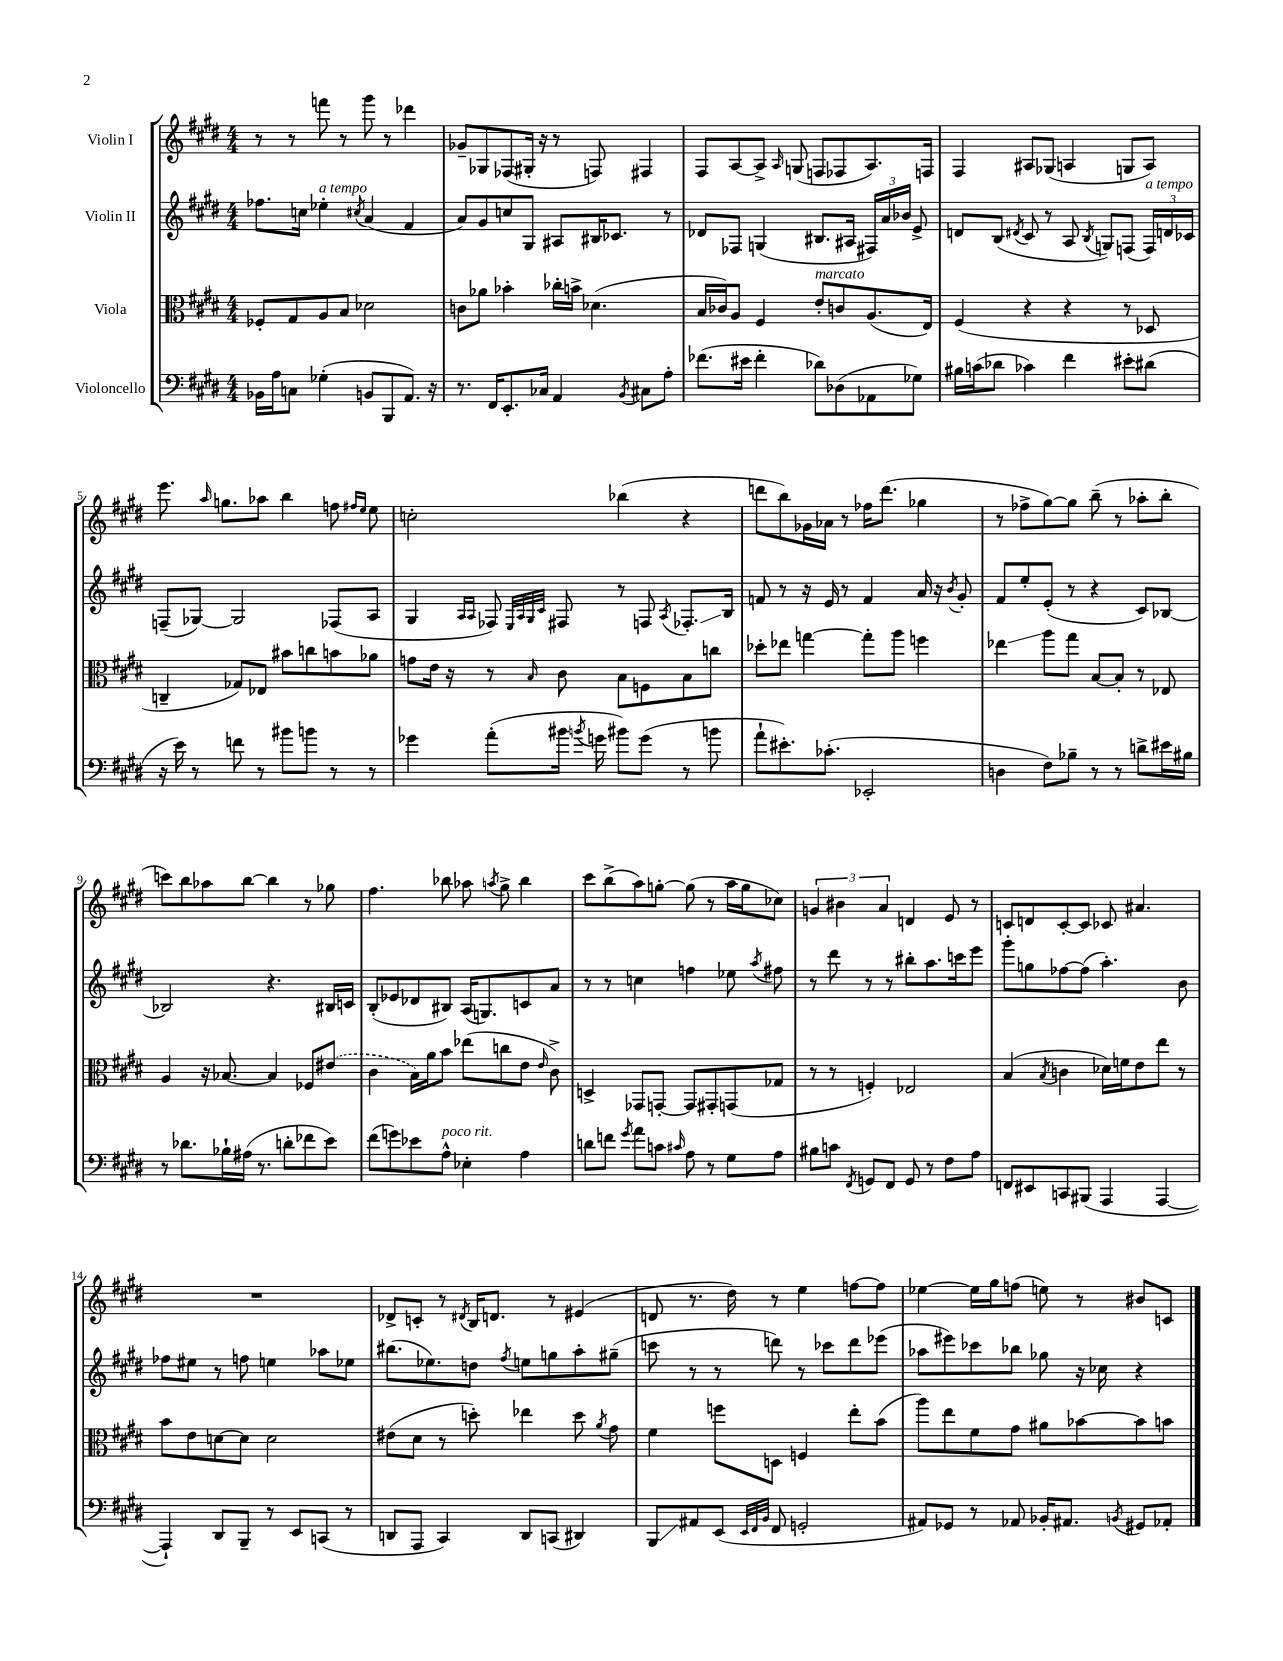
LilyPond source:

<<
\new StaffGroup <<
\new Staff = "s0" \with { instrumentName = "Violin I" } {
    \clef treble \key e \major \numericTimeSignature \time 4/4
    \autoBeamOff r8 r8 f'''8 r8 gis'''8 r8 des'''4 |
    ges'8[-- ges8 fes8( gis16]-. r16 r8 f8) fis4 |
    fis8[ a8~ a8]-> \grace { a16 } g8( f8[ fes8 a8.) f16] |
    fis4 ais8[ ges8]( a4 g8[ a8]) |
    e'''8. \grace { a''16 } g''8.[ aes''8] b''4 f''8 \grace { fis''16[ e''16] } e''8 |
    c''2-. bes''4( r4 |
    d'''8[ b''8) ges'16 aes'16] r8 fes''16[ d'''8.]( ges''4 |
    r8 fes''8[-> gis''8~) gis''8] b''8--( r8 aes''8[-. b''8]-. |
    c'''8[) b''8 aes''8 b''8]~ b''4 r8 ges''8 |
    fis''4. bes''8 aes''8 \acciaccatura { a''8 } gis''8-> bes''4 |
    cis'''8[ b''8->( a''8) g''8]~-. g''8( r8 a''16[ g''16 ces''8]) |
    \tuplet 3/2 { g'4 bis'4 a'4 } d'4 e'8 r8 |
    c'8[ d'8 c'8~-. c'8] ces'8 ais'4. |
    R1 |
    des'8[-> c'8]-. r8 \acciaccatura { dis'8 } b16[ d'8.] r8 eis'4( |
    d'8 r8. dis''16) r8 e''4 f''8[~ f''8] |
    ees''4~ ees''16[ gis''16 f''8]( e''8) r8 bis'8[ c'8] \bar "|." |
}
\new Staff = "s1" \with { instrumentName = "Violin II" } {
    \clef treble \key e \major \numericTimeSignature \time 4/4
    \autoBeamOff fes''8.[ c''16] ees''4-.^\markup { \italic "a tempo" } \acciaccatura { cis''8 } a'4( fis'4 |
    a'8[) gis'8 c''8 gis8] ais8[ bis16 ces'8.] r8 |
    des'8[ fes8] g4( bis8.[ ais16] \tuplet 3/2 { fis16[) a'16 bes'16] } e'8-> |
    d'8[ b8]( \acciaccatura { dis'8 } cis'8 r8 a8 \acciaccatura { b8 } g8[) f8]( \tuplet 3/2 { f16[^\markup { \italic "a tempo" }) d'16 ces'16] } |
    f8[--( ges8]~) ges2 fes8[( a8] |
    gis4 \grace { a16[ a16] } fes8) \grace { e32[ a32 gis32 cis'32] } fis8 r8 f8 \acciaccatura { a8 } fes8.[-.\glissando b16] |
    f'8 r8 r16 e'16 r8 f'4 a'16 r16 \acciaccatura { b'8 } gis'8-. |
    fis'8[ e''8-. e'8]-.( r8 r4 cis'8[) bes8]~ |
    bes2 r4. bis16[ c'16] |
    b8[-.( ees'8 des'8 bis8]) a16[( g8.) c'8 a'8] |
    r8 r8 c''4 f''4 ees''8 \acciaccatura { a''8 } fis''8 |
    r8 dis'''8 r8 r8 bis''8[-. a''8. c'''16 e'''8] |
    gis'''8[-. g''8 fes''8~ fes''8]( a''4.-.) b'8 |
    fes''8[ eis''8] r8 f''8 e''4 aes''8[ ees''8] |
    bis''8.[( ees''8.) d''8] \acciaccatura { fis''8 } e''8[ g''8 a''8-. gis''8]--( |
    c'''8 r8 r8 d'''8) r8 ces'''8[ d'''8 ees'''8]( |
    aes''8[ eis'''8) ces'''8 bes''8] ges''8 r16 ces''16 r4 \bar "|." |
}
\new Staff = "s2" \with { instrumentName = "Viola" } {
    \clef alto \key e \major \numericTimeSignature \time 4/4
    \autoBeamOff fes8[-. gis8 a8 b8] des'2 |
    c'8[ aes'8] bes'4-. ces''16[-. b'16]-> des'4.( |
    b16[ ces'16) a8] fis4 e'8[-.^\markup { \italic "marcato" } c'8 a8.( e16]) |
    fis4( r4 r4 r8 des8 |
    c4-- ges8[) ees8] bis'8[ c''8 b'8 aes'8] |
    g'8[ e'16] r16 r8 \grace { b16 } cis'8 b8[ f8 b8 c''8] |
    des''8[-. ees''8] g''4~ g''8[-. a''8] f''4 |
    ees''4\glissando a''8[ gis''8] b8[~ b8]-. r8 ees8 |
    a4 r16 bes8.~ bes4 fes8[ \once \slurDashed eis'8]( |
    cis'4 b16[) a'16 b'8] ees''8[( c''8 e'8] \grace { e'16 } cis'8->) |
    d4-> ges,8[ g,8]~-. g,8[ gis,8-. g,8( ges8] |
    r8 r8 f4-.) ees2 |
    b4( \acciaccatura { b8 } c'4 des'16[) f'16 e'8 e''8] r8 |
    b'8[ e'8 d'8~ d'8] d'2 |
    eis'8[( dis'8] r8 d''8-.) ees''4 d''8 \acciaccatura { a'8 } gis'8 |
    fis'4 f''8[ d8] f4 e''8[-. b'8]( |
    a''8[) e''8 fis'8 gis'8] ais'8[ bes'8~ bes'8 b'8] \bar "|." |
}
\new Staff = "s3" \with { instrumentName = "Violoncello" } {
    \clef bass \key e \major \numericTimeSignature \time 4/4
    \autoBeamOff bes,16[ a16 c8] ges4-.( b,8[ b,,8 a,8.]) r16 |
    r8. fis,16[ e,8.-. ces16] a,4 \acciaccatura { b,8 } cis8[ a8]-. |
    fes'8.[( eis'16] fes'4-. des'8[) des8( aes,8 ges8]) |
    bis16[ c'16( des'8] ces'4) fis'4 eis'8[-. dis'8]( |
    r16 e'16) r8 f'8 r8 bis'8[ b'8] r8 r8 |
    ges'4 a'8[-.( bis'16] \acciaccatura { b'8 } g'16 bis'8[) g'8]( r8 b'8 |
    a'8[-! eis'8.-.) ces'8.]-.( ees,2-. |
    d4 fis8[) bes8]-- r8 r8 d'8[-> eis'16 bis16] |
    r8 des'8.[ bes16-! ais16]( r8. d'8[-. fes'8 e'8]) |
    fis'8[( g'8) ees'8 a8]-^^\markup { \italic "poco rit." } ees4-. a4 |
    d'8[ f'8] \acciaccatura { gis'8 } a'8[ c'8] \grace { cis'16 } a8 r8 gis8[ a8] |
    bis8[ c'8] \acciaccatura { fis,8 } g,8[ fis,8] g,8 r8 fis8[ a8] |
    f,8[ eis,8 c,8 bis,,8]( a,,4 a,,4~ |
    a,,4-!) dis,8[ b,,8]-- r8 e,8[ c,8]( r8 |
    d,8[ a,,8] cis,4) d,8[ c,8]( dis,4) |
    b,,8[\glissando ais,8 e,8]( \grace { e,32[ fis,32 b,32] } fis,8 g,2-. |
    ais,8[) ges,8] r8 aes,8 bes,16[-. ais,8.] \acciaccatura { b,8 } gis,8[ aes,8]-. \bar "|." |
}
>>
>>
